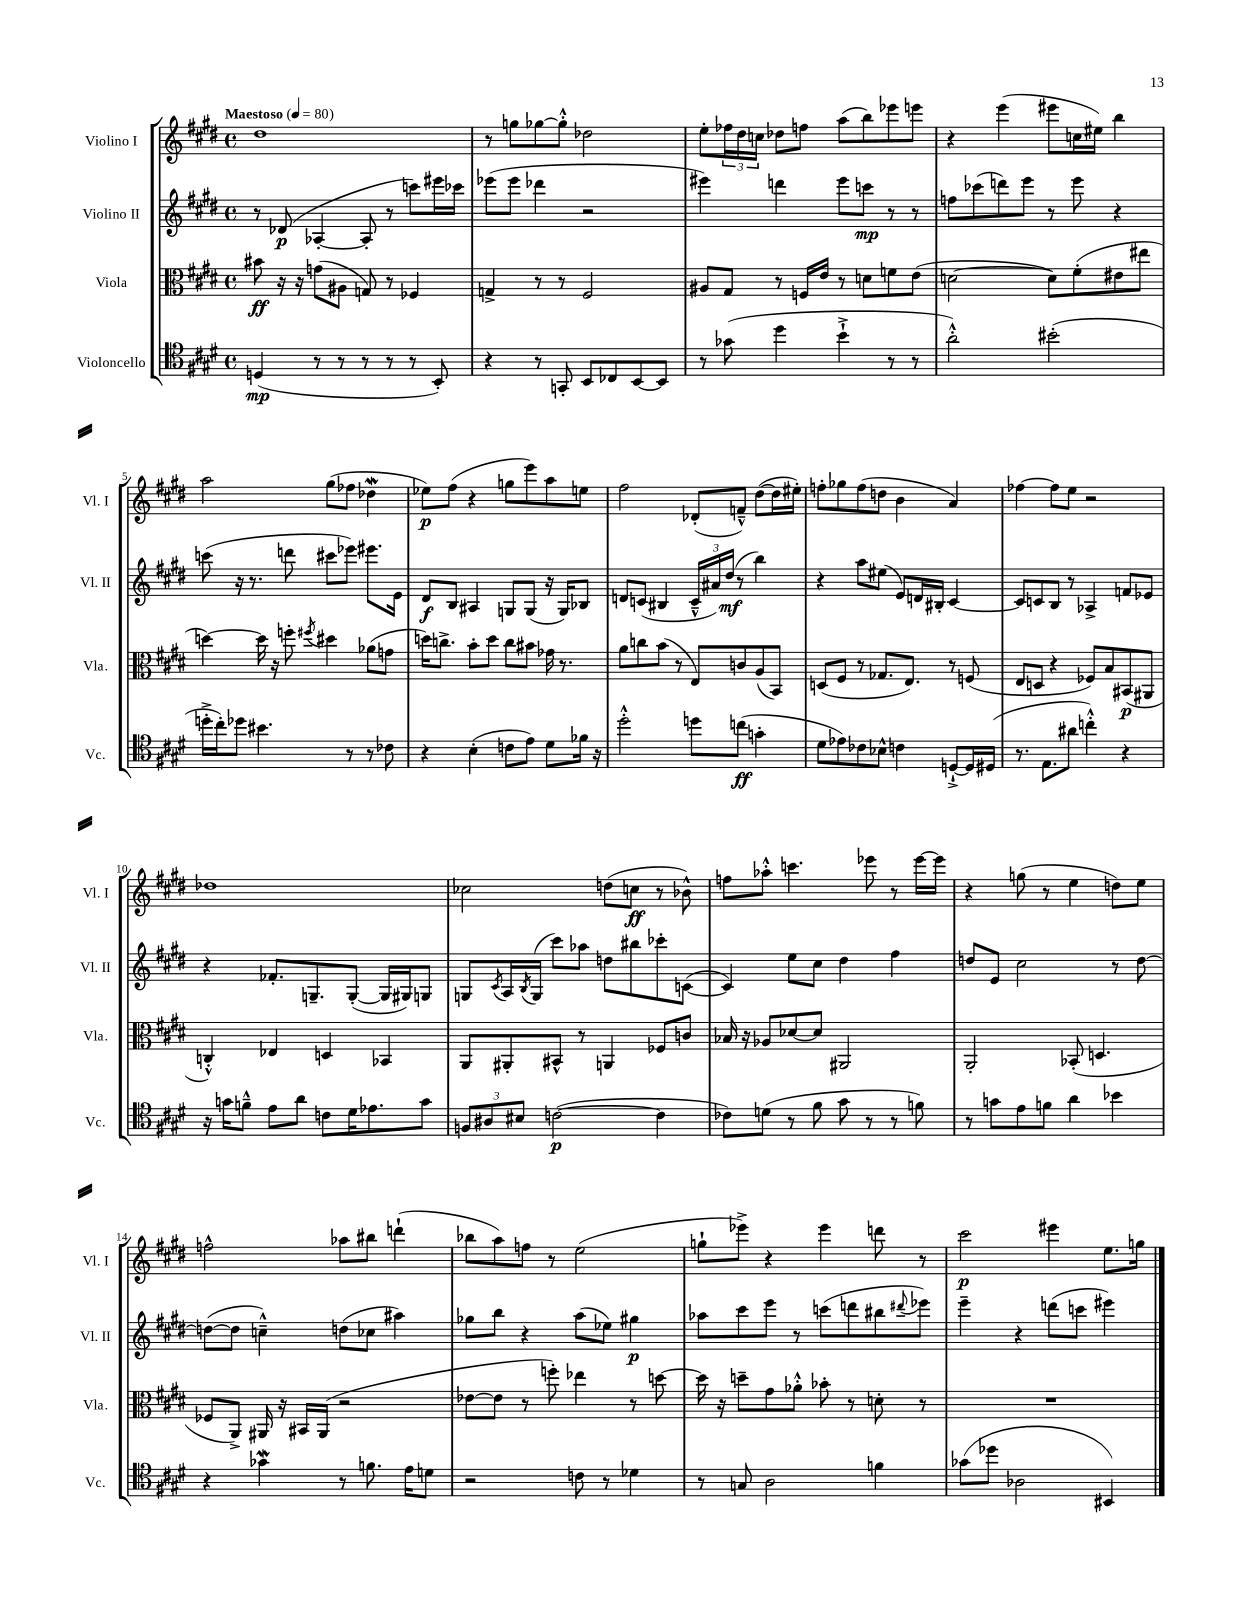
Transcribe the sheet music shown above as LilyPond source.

<<
\new StaffGroup <<
\new Staff = "s0" \with { instrumentName = "Violino I" shortInstrumentName = "Vl. I" } {
    \clef treble \key e \major \defaultTimeSignature \time 4/4 \tempo "Maestoso" 4 = 80
    dis''1 |
    r8 g''8 ges''8~ ges''8-.-^ des''2 |
    e''8-. \tuplet 3/2 { fes''16 dis''16 c''16 } des''8 f''8 a''8( b''8) ees'''8 e'''8 |
    r4 e'''4( eis'''8 c''16 eis''16) b''4 |
    a''2 gis''8( fes''8 des''4\mordent |
    ees''8\p) fis''8( r4 g''8 e'''8) a''8 e''8 |
    fis''2 des'8-.( f'8---^) dis''8~( dis''16 eis''16-.) |
    f''8-. ges''8 f''8( d''8 b'4 a'4) |
    fes''4~ fes''8 e''8 r2 |
    des''1 |
    ces''2 d''8( c''8\ff r8 bes'8-^) |
    f''8 aes''8-.-^ c'''4. ees'''8 r8 ees'''16~ ees'''16 |
    r4 g''8( r8 e''4 d''8) e''8 |
    f''2-^ aes''8 bis''8 d'''4-!( |
    bes''8 a''8) f''8 r8 e''2( |
    g''8-! ees'''8->) r4 ees'''4 d'''8 r8 |
    cis'''2\p eis'''4 e''8. g''16 \bar "|." |
}
\new Staff = "s1" \with { instrumentName = "Violino II" shortInstrumentName = "Vl. II" } {
    \clef treble \key e \major \defaultTimeSignature \time 4/4
    r8 des'8\p( aes4~-. aes8-. r8 c'''8) eis'''16 ces'''16 |
    ees'''8( ees'''8 des'''4 r2 |
    eis'''4) d'''4 eis'''8 c'''8\mp r8 r8 |
    f''8 ces'''8( d'''8) e'''8 r8 e'''8 r4 |
    c'''8( r16 r8. d'''8 cis'''8 ees'''8) eis'''8. e'16 |
    dis'8\f b8 ais4 g8 g8( r16 g16) bes8 |
    d'8 c'8( bis4 \tuplet 3/2 { c'16---^ ais'16) dis''16\mf( } r8 b''4) |
    r4 a''8 eis''8( e'8) d'16 bis16-. cis'4~ |
    cis'8 c'8 b8 r8 aes4-> f'8 ees'8 |
    r4 fes'8.-. g8.-- g8~-.( g16 gis16) g8 |
    g8 \acciaccatura { cis'8 } a16 \acciaccatura { b8 } g16( cis'''8) aes''8 d''8 bis''8 ces'''8-. c'8~( |
    c'4) e''8 cis''8 dis''4 fis''4 |
    d''8 e'8 cis''2 r8 d''8~ |
    d''8~( d''8 c''4---^) d''8( ces''8 ais''4) |
    ges''8 b''8 r4 a''8( ees''8) gis''4\p |
    aes''8 cis'''8 e'''8 r8 c'''8( d'''8 bis''8 \appoggiatura { dis'''8 } ees'''8) |
    e'''4-- r4 d'''8( c'''8 eis'''4) \bar "|." |
}
\new Staff = "s2" \with { instrumentName = "Viola" shortInstrumentName = "Vla." } {
    \clef alto \key e \major \defaultTimeSignature \time 4/4
    bis'8\ff r16 r16 g'8( ais8 g8) r8 fes4 |
    g4-> r8 r8 fis2 |
    ais8 gis8 r8 f16 e'16 r8 d'8 f'8 e'8( |
    d'2~ d'8) fis'8-.( eis'8 eis''8 |
    d''4~) d''16 r16 f''8-. \acciaccatura { fis''8 } dis''4 aes'8( g'8 |
    d''16) c''8.-> b'8-. d''8 c''8 bis'8 ges'16 r8. |
    a'8 c''8 b'8( r8 e8) c'8 a8( b,8) |
    d8( fis8 r8 ges8. e8.) r8 f8( |
    e8 d8 r4 fes8) b8 bis,8\p( ais,8 |
    c4-.-^) ees4 d4 bes,4 |
    a,8 ais,8-. bis,8-^ r8 a,4 fes8 c'8 |
    bes16 r16 aes8 des'8~ des'8 ais,2 |
    a,2-. bes,8-.( d4. |
    fes8 a,8->) ais,16 r16 bis,16 ais,16( r2 |
    ees'8~ ees'8 r8 f''8-.) ees''4 r8 d''8~ |
    d''16 r16 d''8-- gis'8 aes'8-.-^ bes'8-. r8 d'8-. r8 |
    R1 \bar "|." |
}
\new Staff = "s3" \with { instrumentName = "Violoncello" shortInstrumentName = "Vc." } {
    \clef tenor \key e \major \defaultTimeSignature \time 4/4
    d4\mp( r8 r8 r8 r8 r8 b,8-.) |
    r4 r8 g,8-. b,8 ces8 b,8~ b,8 |
    r8 ges'8( dis''4 b'4-!-> r8 r8 |
    a'2-.-^) bis'2-.( |
    d''16-.-> cis''16-.) des''8 bis'4. r8 r8 ces'8 |
    r4 b4-.( c'8 e'8) dis'8 fes'16 r16 |
    dis''2-.-^ d''8 c''8\ff( g'4-. |
    dis'8 ees'8) ces'8 bes8-^ c'4 d8~-!-> d16 dis16( |
    r8. e8. ais'8 c''4-.-^) r4 |
    r16 g'16 f'8---^ e'8 a'8 c'8 dis'16 ees'8. g'8 |
    \tuplet 3/2 { f8 ais8 bis8 } c'2~\p( c'4 |
    ces'8) d'8( r8 fis'8 gis'8 r8 r8 f'8) |
    r8 g'8 e'8 f'8 a'4 bes'4 |
    r4 ges'4\mordent r8 f'8. e'16 d'8 |
    r2 c'8 r8 des'4 |
    r8 g8 a2 f'4 |
    ges'8( des''8 aes2 bis,4) \bar "|." |
}
>>
>>
